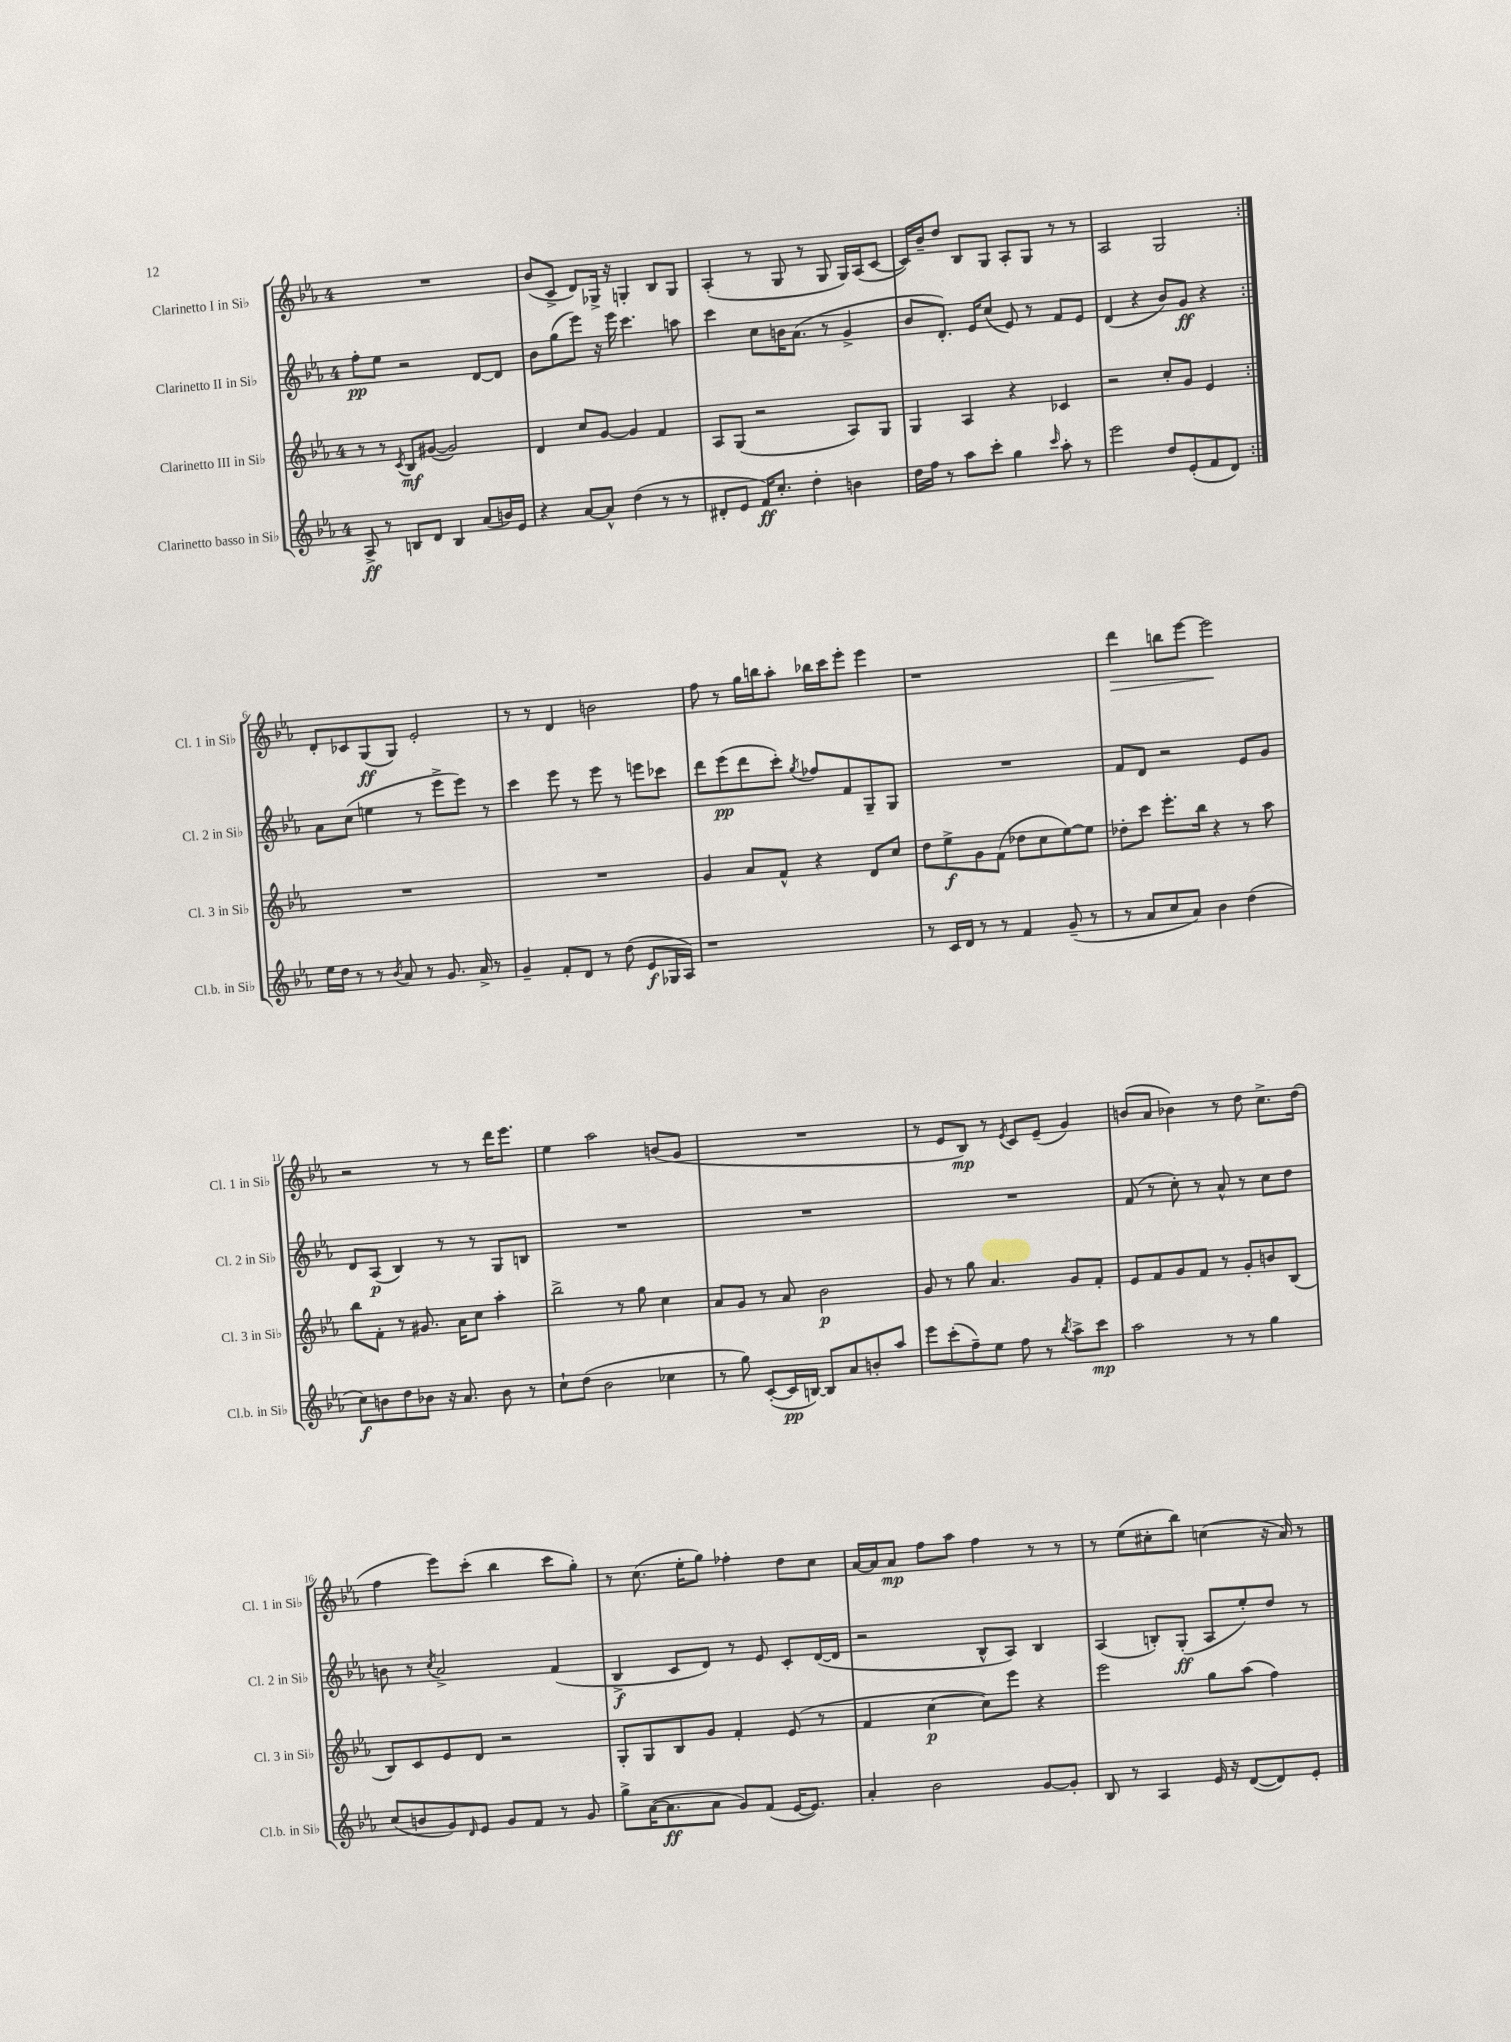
<<
\new StaffGroup <<
\new Staff = "s0" \with { instrumentName = "Clarinetto I in Sib" shortInstrumentName = "Cl. 1 in Sib" } {
    \clef treble \key ees \major \once \override Staff.TimeSignature.style = #'single-digit \time 4/4
    \repeat volta 2 { R1 |
    bes'8( c'8-> d'8) ges16-> r16 g4-. bes8 g8 |
    aes4-.( r8 g8 r8 g8 g16) aes16( c'8~ |
    c'16) bes'16-- d''8 bes8 g8 aes8-. g8 r8 r8 |
    aes2 g2 | }
    d'8-. ces'8 g8\ff( g8) ees'2-. |
    r8 r8 d'4 b'2 |
    f''8 r8 g''16 b''16 aes''8-. bes''16 c'''16 ees'''8-. ees'''4 |
    r1 |
    d'''4\> b''8 ees'''8~ ees'''2\! |
    r2 r8 r8 d'''16 ees'''8. |
    ees''4 aes''2 b'8( g'8 |
    R1 |
    r8 ees'8 bes8\mp) r8 \acciaccatura { ees'8 } c'8 ees'8--( g'4) |
    b'8( aes'8 bes'4) r8 d''8 c''8.-> d''16( |
    f''4 ees'''8) c'''8-.( bes''4 c'''8 g''8-.) |
    r8 c''8.( ees''16-. g''8) fes''4-. d''8 c''8 |
    aes'16~ aes'16 aes'8\mp f''8 aes''8 f''4 r8 r8 |
    r8 ees''8( cis''8-. bes''8) c''4( r16 aes'16) r8 \bar "|." |
}
\new Staff = "s1" \with { instrumentName = "Clarinetto II in Sib" shortInstrumentName = "Cl. 2 in Sib" } {
    \clef treble \key ees \major \once \override Staff.TimeSignature.style = #'single-digit \time 4/4
    \repeat volta 2 { f''8-.\pp ees''8 r2 d'8~ d'8 |
    bes'8 g''8( ees'''8) r16 ees'''16 c'''4. a''8 |
    c'''4 c''8 b'16 aes'8.( r8 g'4-> |
    bes'8 d'8.-.) ees'16 c''8( ees'8) r8 f'8 ees'8 |
    d'4( r4 bes'8) g'8\ff r4 | }
    aes'8 c''8( e''4 r8 ees'''8-> ees'''8) r8 |
    c'''4 ees'''8 r8 ees'''8 r8 e'''8 ces'''8 |
    d'''8 ees'''8\pp( d'''8 c'''8-.) \acciaccatura { g''8 } fes''8 f'8 g8-- g8 |
    R1 |
    f'8 d'8 r2 ees'8 g'8 |
    d'8 aes8\p( bes4) r8 r8 g8 b8 |
    R1 |
    R1 |
    R1 |
    f'8( r8 c''8-.) r8 aes'8-^ r8 c''8 d''8 |
    b'8 r8 \acciaccatura { c''8 } aes'2-> f'4( |
    bes4->\f c'8 d'8) r8 ees'8 c'8-. d'16~( d'16 |
    r2 bes8-^ aes8) bes4 |
    aes4( b8-.) g8-.\ff( aes8 ees''8-.) d''8 r8 \bar "|." |
}
\new Staff = "s2" \with { instrumentName = "Clarinetto III in Sib" shortInstrumentName = "Cl. 3 in Sib" } {
    \clef treble \key ees \major \once \override Staff.TimeSignature.style = #'single-digit \time 4/4
    \repeat volta 2 { r8 r8 \acciaccatura { c'8 } bes8\mf gis'8~( gis'2) |
    d'4 c''8 g'8~ g'4 f'4 |
    aes8 g8( r2 aes8) g8 |
    g4 aes4 r4 ces'4 |
    r2 c''8-. g'8 ees'4 | }
    R1 |
    R1 |
    g'4 aes'8 f'8-^ r4 d'8 c''8 |
    d''8 ees''8->\f g'8 f'8( des''8 c''8 ees''8~) ees''8 |
    des''8-. c'''8 ees'''8.-. bes''16 r4 r8 aes''8 |
    bes''8 f'8-. r8 gis'8. aes'16 c''8 aes''4-. |
    bes''2-> r8 g''8 c''4 |
    aes'8 g'8 r8 aes'8 bes'2\p |
    g'8 r8 g''8 aes'4. g'8 f'8-. |
    ees'8 f'8 g'8 f'8 r8 g'8-. b'8 bes8( |
    bes8) c'8 ees'8 d'8 r2 |
    g8-. g8 bes8 g'8 f'4-. ees'8( r8 |
    f'4 c''4~\p c''8) ees'''8 r4 |
    ees'''2 g''8 aes''8( f''4) \bar "|." |
}
\new Staff = "s3" \with { instrumentName = "Clarinetto basso in Sib" shortInstrumentName = "Cl.b. in Sib" } {
    \clef treble \key ees \major \once \override Staff.TimeSignature.style = #'single-digit \time 4/4
    \repeat volta 2 { aes8->\ff r8 b8 d'8 b4 aes'8( b'16) ees'16 |
    r4 aes'8~ aes'8-^ d''4( r8 r8 |
    dis'8-. ees'8 f'16\ff) c''8.-. d''4-. b'4 |
    d''16 f''16 r8 aes''8 c'''8-. g''4 \grace { c'''16 } aes''8-. r8 |
    ees'''2 d''8 ees'8-.( f'8 d'8) | }
    ees''16 d''16 r8 r8 \acciaccatura { bes'8 } aes'8 r8 g'8. aes'16-> r8 |
    g'4-- f'8-. d'8 r8 d''8( ees'8\f ges16 aes16) |
    r1 |
    r8 c'16 d'16 r8 r8 f'4 g'8--( r8 |
    r8 aes'8 c''8 aes'8) bes'4 d''4( |
    c''8\f) b'8 d''8 bes'8 r16 aes'8. bes'8 r8 |
    c''8-! d''8( bes'2 ces''4 |
    r8 g''8) c'8~-.( c'16\pp b16~) b8 aes'8 b'8-. aes''8 |
    ees'''8 c'''8-.( f''8--) ees''8 f''8 r8 \acciaccatura { bes''8 } aes''8-> c'''8\mp |
    aes''2 r8 r8 g''4 |
    c''8( b'8 g'8) \grace { d'16 } ees'8 g'8 f'8 r8 g'8 |
    g''8-> aes'16~( aes'8.\ff aes'8 g'8) f'8( ees'16~ ees'8.) |
    aes'4-. bes'2 g'8~ g'8-. |
    bes8 r8 aes4 ees'16 r16 d'8~( d'8) ees'8-. \bar "|." |
}
>>
>>
